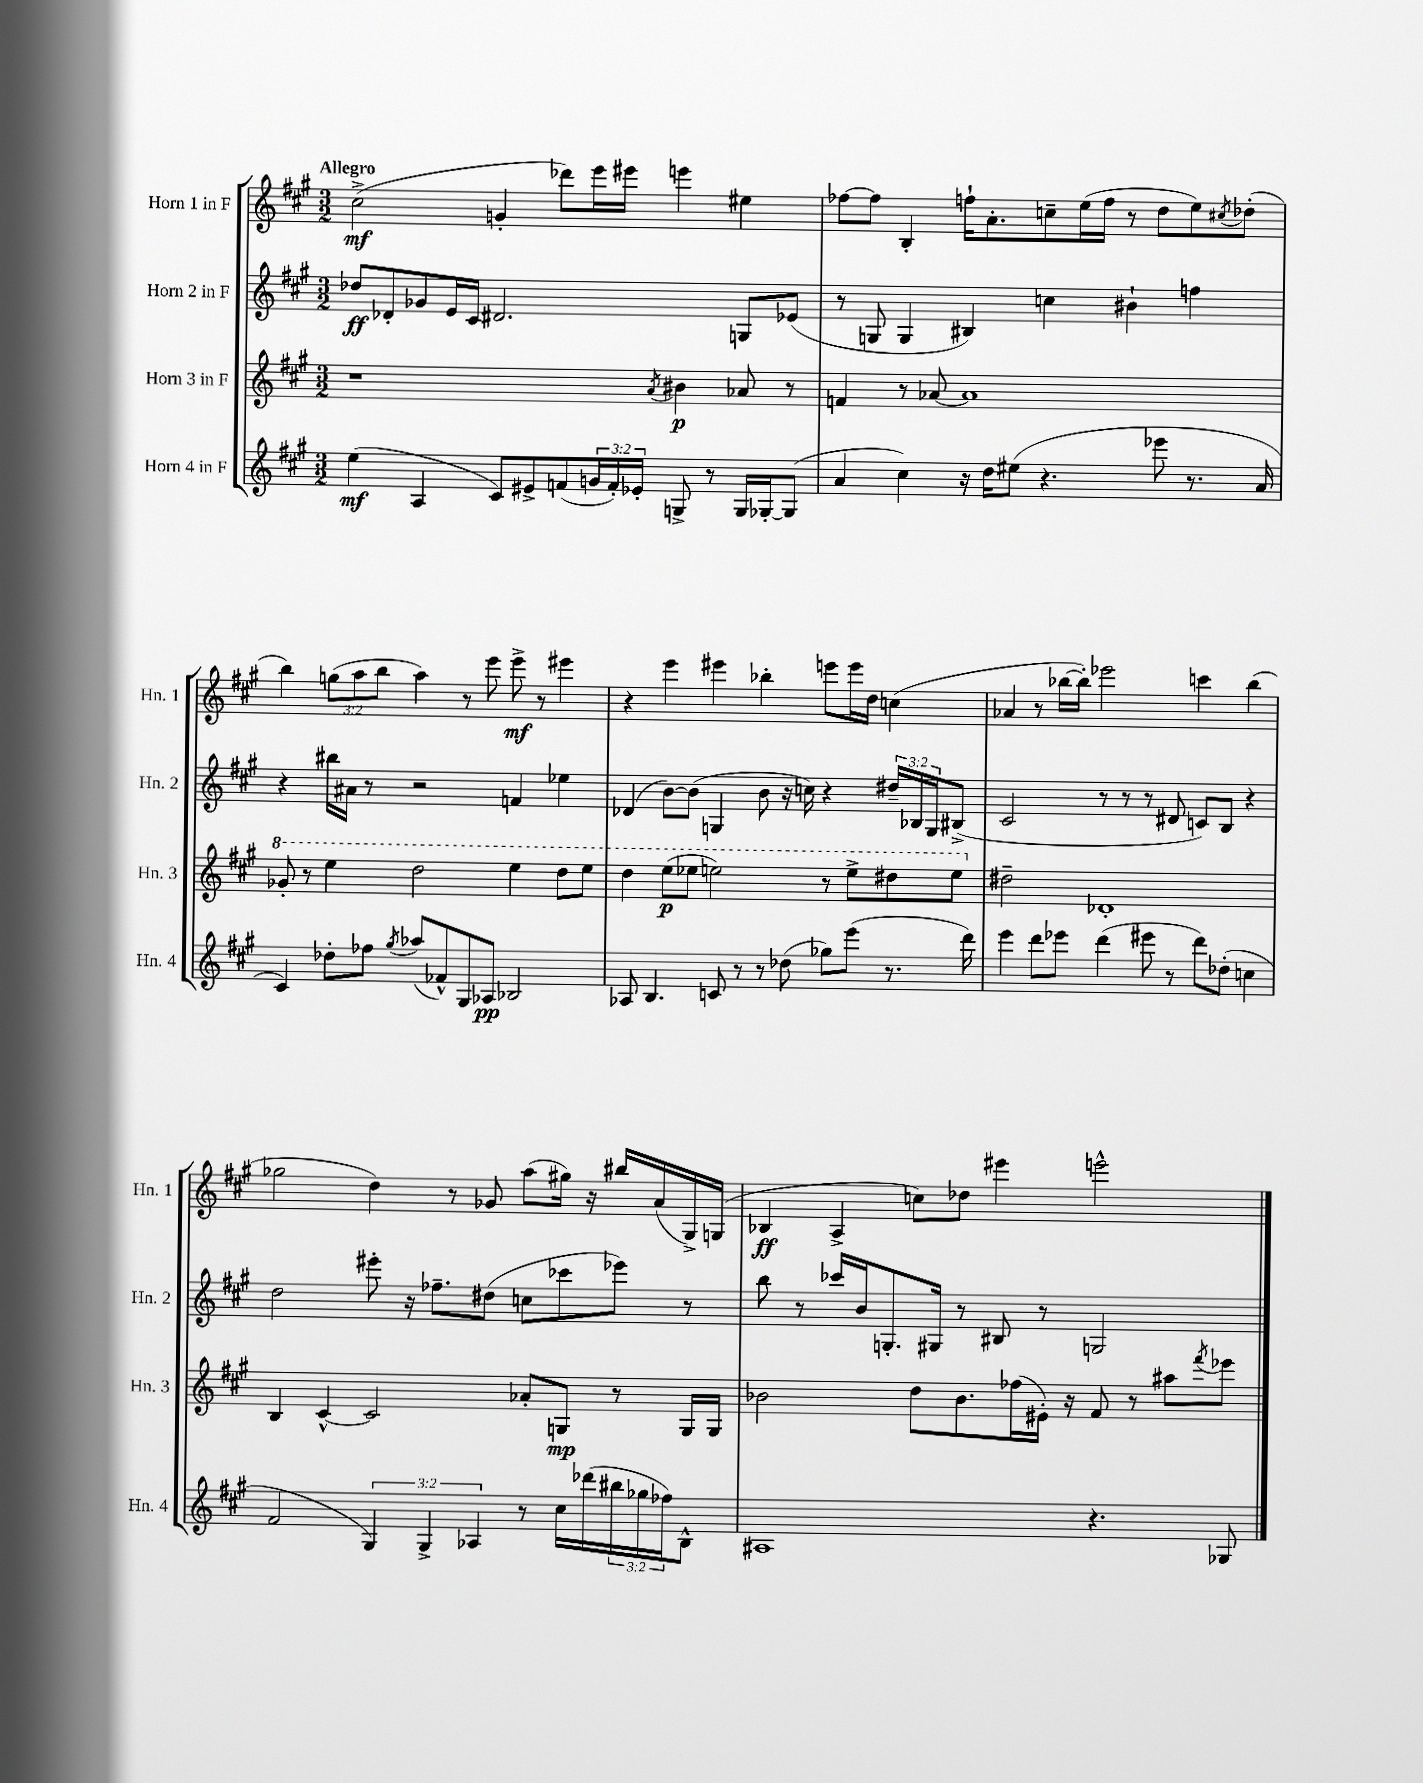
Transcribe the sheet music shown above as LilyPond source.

<<
\new StaffGroup <<
\new Staff = "s0" \with { instrumentName = "Horn 1 in F" shortInstrumentName = "Hn. 1" } {
    \clef treble \key a \major \numericTimeSignature \time 3/2 \override Staff.TupletNumber.text = #tuplet-number::calc-fraction-text \tempo "Allegro"
    cis''2->\mf( g'4-. des'''8) e'''16 eis'''16 e'''4 eis''4 |
    fes''8~ fes''8 b4-. f''16-! a'8.-. c''8-- e''16( f''16 r8 d''8 e''8) \acciaccatura { cis''8 } des''8-.( |
    b''4) \tuplet 3/2 { g''8( a''8 b''8 } a''4) r8 e'''8 e'''8->\mf r8 eis'''4 |
    r4 e'''4 eis'''4 bes''4-. e'''8 e'''16 d''16 c''4( |
    aes'4 r8 bes''16~ bes''16-.) ees'''2 c'''4 bes''4( |
    ges''2 d''4) r8 ges'8 a''8( gis''16) r16 bis''16 a'16( gis16->) g16( |
    bes4\ff a4-> c''8) des''8 eis'''4 e'''2-^ \bar "|." |
}
\new Staff = "s1" \with { instrumentName = "Horn 2 in F" shortInstrumentName = "Hn. 2" } {
    \clef treble \key a \major \numericTimeSignature \time 3/2 \override Staff.TupletNumber.text = #tuplet-number::calc-fraction-text
    des''8\ff des'8-. ges'8 e'16 cis'16 dis'2. g8 ees'8( |
    r8 g8 g4 bis4) c''4 bis'4-! f''4 |
    r4 bis''16 ais'16 r8 r2 f'4 ees''4 |
    des'4( b'8~) b'8( g4 b'8 r16 c''16) r4 \tuplet 3/2 { dis''16-- bes16 g16 } bis8->( |
    cis'2 r8 r8 r8 dis'8 c'8) b8 r4 |
    d''2 eis'''8-. r16 fes''8.-- dis''8( c''8 ces'''8 ees'''8) r8 |
    b''8 r8 ces'''16 b'16 g8.-. gis16 r8 bis8 r8 g2 \bar "|." |
}
\new Staff = "s2" \with { instrumentName = "Horn 3 in F" shortInstrumentName = "Hn. 3" } {
    \clef treble \key a \major \numericTimeSignature \time 3/2
    r1 \acciaccatura { a'8 } bis'4\p aes'8 r8 |
    f'4 r8 aes'8~ aes'1 |
    \ottava #1 ges''8-. r8 e'''4 d'''2 e'''4 d'''8 e'''8 |
    d'''4 e'''8\p( ees'''8 e'''2) r8 e'''8-> dis'''8 e'''8 \ottava #0 |
    dis''2-- des'1-. |
    b4 cis'4~-^ cis'2 aes'8-. g8\mp r8 g16 g16 |
    bes'2 d''8 bes'8. fes''16( eis'16-.) r16 fis'8 r8 ais''8 \acciaccatura { fis'''8 } ees'''8 \bar "|." |
}
\new Staff = "s3" \with { instrumentName = "Horn 4 in F" shortInstrumentName = "Hn. 4" } {
    \clef treble \key a \major \numericTimeSignature \time 3/2 \override Staff.TupletNumber.text = #tuplet-number::calc-fraction-text
    e''4\mf( a4 cis'8) eis'8-> f'8( \tuplet 3/2 { g'16 f'16-.) ees'16-. } g8-> r8 g16 ges16~-. ges8( |
    a'4 cis''4) r16 d''16 eis''8( r4. ees'''8 r8. a'16 |
    cis'4) des''8-. fes''8 \acciaccatura { gis''8 } aes''8( fes'8-^) gis8 aes8\pp bes2 |
    aes8 b4. c'8 r8 r8 des''8( ges''8) e'''8( r8. d'''16) |
    e'''4 d'''8 ees'''8 d'''4( eis'''8 r8 d'''8) des''8-.( c''4 |
    fis'2 \tuplet 3/2 { gis4) gis4-> aes4 } r8 cis''16 des'''16( \tuplet 3/2 { bis''16 ges''16 fes''16) } b8-^ |
    ais1 r4. ges8 \bar "|." |
}
>>
>>
\layout { \context { \Score \remove "Bar_number_engraver" } }
